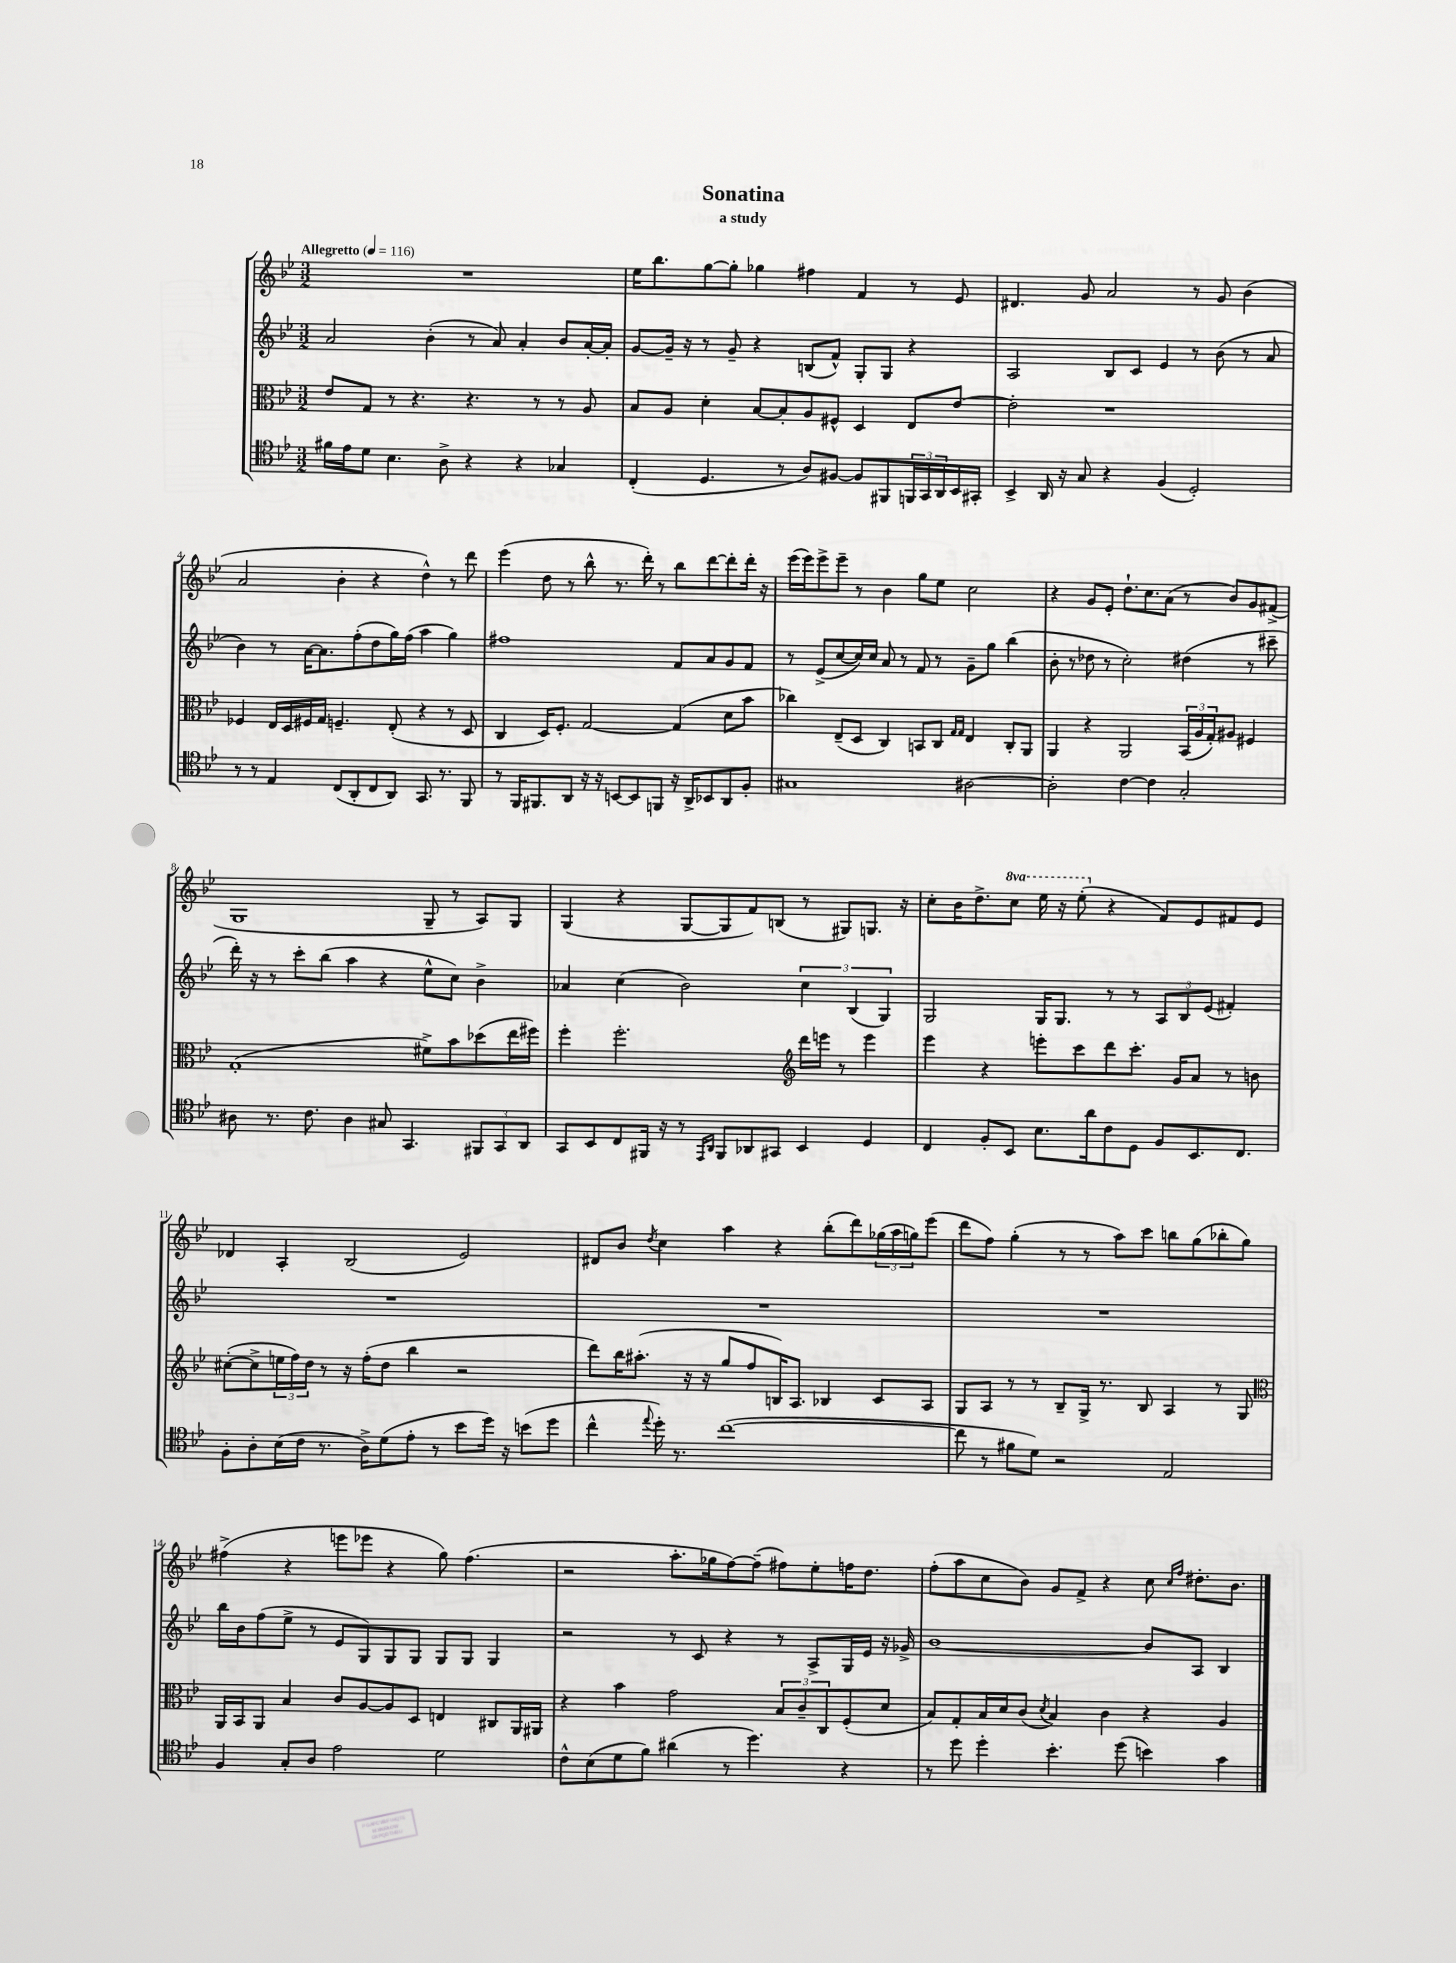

**kern	**kern	**kern	**kern
*part4	*part3	*part2	*part1
*staff4	*staff3	*staff2	*staff1
*clefC4	*clefC3	*clefG2	*clefG2
*k[b-e-]	*k[b-e-]	*k[b-e-]	*k[b-e-]
*M3/2	*M3/2	*M3/2	*M3/2
*MM116	*MM116	*MM116	*MM116
=1	=1	=1	=1
!	!	!	!LO:TX:a:B:t=Allegretto
16f#X\LL	8e-/L	2a/	1.r
16e-\J	.	.	.
8d\J	8G/J	.	.
4.B-\	8r	.	.
.	4.r	.	.
.	.	(4b-'\	.
8A^\	.	.	.
4r	4.r	8r	.
.	.	8a/)	.
4r	.	4a'/	.
.	8r	.	.
4G-X/	8r	8b-/L	.
.	8A/	[16a'/L	.
.	.	16a'/JJ]	.
=2	=2	=2	=2
(4C'/	8B-/L	[8g/L	16ee-\KL
.	.	.	8.bb-\
.	8A/J	16g~/Jk]	.
.	.	16r	.
4.D/	4d'\	8r	[8gg\
.	.	8g~/	8gg'\J]
.	[8B-/L	4r	4gg-X\
8r	8B-'/]	.	.
8A/L)	8A/	(8Bn/L	4ff#X\
[8F#X/J	8F#X^^/J	8f^^/J)	.
8F#/L]	4D/	8G'/L	4f/
8FF#X/	.	8G/J	.
24FFn/L	8E-/L	4r	8r
24GG/	.	.	.
24AA/	.	.	.
16BB-/	[8e-/J	.	8e-/
16GG#X'/JJ	.	.	.
=3	=3	=3	=3
4BB-^/	2e-'\]	2A/	4.d#X/
16AA/	.	.	.
16r	.	.	.
8G/	.	.	8g/
4r	1r	8B-/L	2a/
.	.	8c/J	.
(4F/	.	4e-/	.
2D'/)	.	8r	8r
.	.	(8b-\	8g/
.	.	8r	(4b-\
.	.	8a/	.
!!LO:LB:g=z
=4	=4	=4	=4
8r	4F-X/	4b-\)	2a/
8r	.	.	.
4E-/	16E-/LL	8r	.
.	16D/	.	.
.	16F#X/	[16a\KL	.
.	16G/JJ	8.a\]	.
(8C/L	4.Fn~/	.	4b-'\
8AA'/	.	(8ff'\	.
8C/	.	8dd\	4r
8AA/J)	(8E-'/	16gg\L)	.
.	.	(16ff\JJ	.
8.GG/	4r	4aa\	4dd^^\)
8.r	.	.	.
.	8r	4gg\)	8r
8FF/	8D/	.	8ddd\
=5	=5	=5	=5
8r	4C/	1ff#X	(4eee-\
16FF/KL	.	.	.
8.FF#X/	.	.	.
.	16D/KL)	.	8dd\
.	8.F'/J	.	.
8AA/J	.	.	8r
16r	[2G/	.	8bb-^^\
16r	.	.	.
[8BBn/L	.	.	8.r
8BB/]	.	.	.
.	.	.	16ddd'\)
8FFn/J	.	.	8r
16r	(4G/]	8f/L	8bb-\L
16AA^/KL	.	.	.
8BB-X/	.	8a/	[8ddd\
8AA/	8d\L	8g/	8ddd'\]
8F'/J	8b-\J	8f/J	16ddd'\Jk
.	.	.	16r
=6	=6	=6	=6
1G#X	4cc-X\)	8r	(16eee-\LL
.	.	.	16eee-\J)
.	.	(8e-^/L	8eee-^\
.	(8E-~/L	[8cc/	8eee-~\J
.	8D/J	16cc/L])	8r
.	.	16cc/JJ	.
.	4C/)	8a/	4b-\
.	.	8r	.
.	8BBn/L	8f/	8gg\L
.	8C/J	8r	8ee-\J
.	16qqG/LL	.	.
.	16qqG/JJ	.	.
[2A#X\	4E-/	8g~\L	2cc\
.	.	8gg\J	.
.	8C'/L	(4bb-\	.
.	8AA/J	.	.
=7	=7	=7	=7
2A#'\]	4AA/	8b-'\	4r
.	.	8r	.
.	4r	8dd-X\	8g/L
.	.	8r	8e-'/J
[4c\	2AA/	2cc'\)	8.dd`\L
.	.	.	8.cc\
4c\]	.	.	.
.	.	.	(8a\J
2G'/	(24BB-/LL	(4dd#X\	8r
.	24A/	.	.
.	24G'/J)	.	.
.	8A#X/J	.	8b-/L)
.	4F#X/	8r	8g/
.	.	8ccc#X~\	(8f#X^/J
!!LO:LB:g=z
=8	=8	=8	=8
8A#X\	(1G'	16ddd'\)	1G
.	.	16r	.
8.r	.	8r	.
.	.	8ccc'\L	.
8.c\	.	.	.
.	.	(8bb-\J	.
4A#\	.	4aa\	.
8G#X/	.	4r	.
4.GG/	.	.	.
.	8f#X^\L)	8ee-^^\L	8G~/
.	8b-\	8cc\J)	8r
12FF#X/L	(8dd-X\	4b-^\	8A/L)
12GG/	.	.	.
.	16ee-\L	.	8G/J
12AA/J	.	.	.
.	16ff#X\JJ)	.	.
=9	=9	=9	=9
8GG/L	4ff'\	4a-X/	(4G/
8BB-/	.	.	.
8C/	2.ff'\	(4cc\	4r
16FF#X/Jk	.	.	.
16r	.	.	.
8r	.	2b-\)	[8G/L
16qqEE-/LL	.	.	.
16qqAA/JJ	.	.	.
8FF#/L	.	.	8G/]
8AA-X/	.	.	8f/)
8GG#X/J	.	.	(8Bn/J
*	*clefG2	*	*
4BB-/	16ddd\LL	6cc\	8r
.	16eeen\JJ	.	.
.	8r	.	8G#X/L)
.	.	(6B-/	.
4D/	4eee\	.	8.Gn/J
.	.	6G/)	.
.	.	.	16r
=10	=10	=10	=10
4C/	4eee-\	2G/	8cc'\L
.	.	.	16b-\K
.	.	.	8.dd^\
8F'/L	4r	.	.
*	*	*	*8va
8BB-/J	.	.	8ccc\J
8.B-\L	8eeen'\L	16G/KL	16eee-\
.	.	8.G/J	16r
.	8ccc\	.	(8eee-'\
16a\k	.	.	.
*	*	*	*X8va
8c\	8ddd\	8r	4r
8D\J	8.ccc'\J	8r	.
8F/L	.	12A/L	8f/L)
.	16g/KL	.	.
.	.	12B-/	.
8.BB-/	8a/J	.	8e-/
.	.	(12e-/J	.
.	8r	4f#X'/)	8f#X/
8.C/J	.	.	.
.	8bn\	.	8e-/J
!!LO:LB:g=z
=11	=11	=11	=11
8F'\L	([8cc#X'\L	1.r	4d-X/
8A'\	8cc#^\]	.	.
(16B-\L	24een\L	.	4A'/
.	24ff\)	.	.
16c\JJ	.	.	.
.	24dd\JJ	.	.
8.r	8r	.	.
.	16r	.	(2B-/
16A^\KL)	(16ff'\KL	.	.
(8d\	8dd\J	.	.
8e-'\J	4bb-\	.	.
8r	.	.	.
8b-\L	2r	.	2e-/)
16dd\Jk)	.	.	.
16r	.	.	.
(8bn\L	.	.	.
8dd\J	.	.	.
=12	=12	=12	=12
4cc^^\	8ddd\L)	1.r	8d#X/L
.	16bb-\K	.	8b-/J
.	(8.aa#X'\J	.	.
8qqee-/	.	.	8qdd/
16dd'\)	.	.	4cc\
8.r	.	.	.
.	16r	.	.
.	16r	.	.
([1cc	8gg/L	.	4aa\
.	8ff/	.	.
.	16Bn/K)	.	4r
.	8.A/J	.	.
.	4B-X/	.	(8bb-'\L
.	.	.	8ddd\)
.	8c/L	.	(24gg-X\L
.	.	.	24aa\
.	.	.	24ggn\J)
.	8A/J	.	(8eee-\J
=13	=13	=13	=13
8cc\]	8G/L	1.r	8ddd\L
8r	8A/J	.	8ff\J)
8f#X\L	8r	.	(4gg'\
8d\J)	8r	.	.
2r	8B-~/L	.	8r
.	16G^/Jk	.	8r
.	8.r	.	.
.	.	.	8aa\L)
.	8B-/	.	8ccc\J
2E-/	4A/	.	8bbn\L
.	.	.	(8gg\
.	8r	.	8bb-X'\
.	8G/	.	8gg\J)
!!LO:LB:g=z
=14	=14	=14	=14
*	*clefC3	*	*
4F/	16AA/LL	16bb-\LL	(4ff#X^\
.	16BB-/J	16b-\J	.
.	8AA/J	(8ff\	.
8G'/L	4B-/	8ee-^\J	4r
8A/J	.	8r	.
2e-\	8c/L	8e-/L	8eeen\L
.	[8A/	8G/)	8eee-X\J
.	8A/]	8G/	4r
.	8D/J	8G/J	.
2d\	4En/	8G/L	8gg\)
.	.	8G/J	(4.ff#\
.	8C#X/L	4G/	.
.	16AA/L	.	.
.	16AA#X/JJ	.	.
=15	=15	=15	=15
8c^^\L	4r	2r	2r
(8B-\	.	.	.
8d\	4b-\	.	.
8f\J)	.	.	.
(4a#X\	2g\	8r	8.aa'\L
.	.	8c/	.
.	.	.	16gg-X\k
8r	.	4r	[8ff\)
4.dd\)	.	.	(8ff~\J]
.	12B-/L	8r	8ff#X\L)
.	12c~/	.	.
.	.	8A^/L	8ee-'\
.	12C/	.	.
4r	(8F'/	16G/L	16ffn\K
.	.	16e-/JJ	8.dd\J
.	8d/J	16r	.
.	.	16g-X^/	.
=16	=16	=16	=16
8r	8B-/L)	[1b-	(8ff'\L
8dd\	8G'/	.	8aa\
4dd'\	16B-/L	.	8cc\
.	16d/J	.	.
.	(8c/J	.	8b-\J)
.	8qd/	.	.
4.b-'\	4B-/)	.	8g/L
.	.	.	8f^/J
.	4c\	.	4r
(8dd\	.	.	.
4bn\)	4r	8b-/L]	8cc\
.	.	.	16qqcc/LL
.	.	.	16qqff/JJ
.	.	8A/J	8.dd#X'\L
4g\	4A/	4B-/	.
.	.	.	8.b-\J
==	==	==	==
*-	*-	*-	*-
